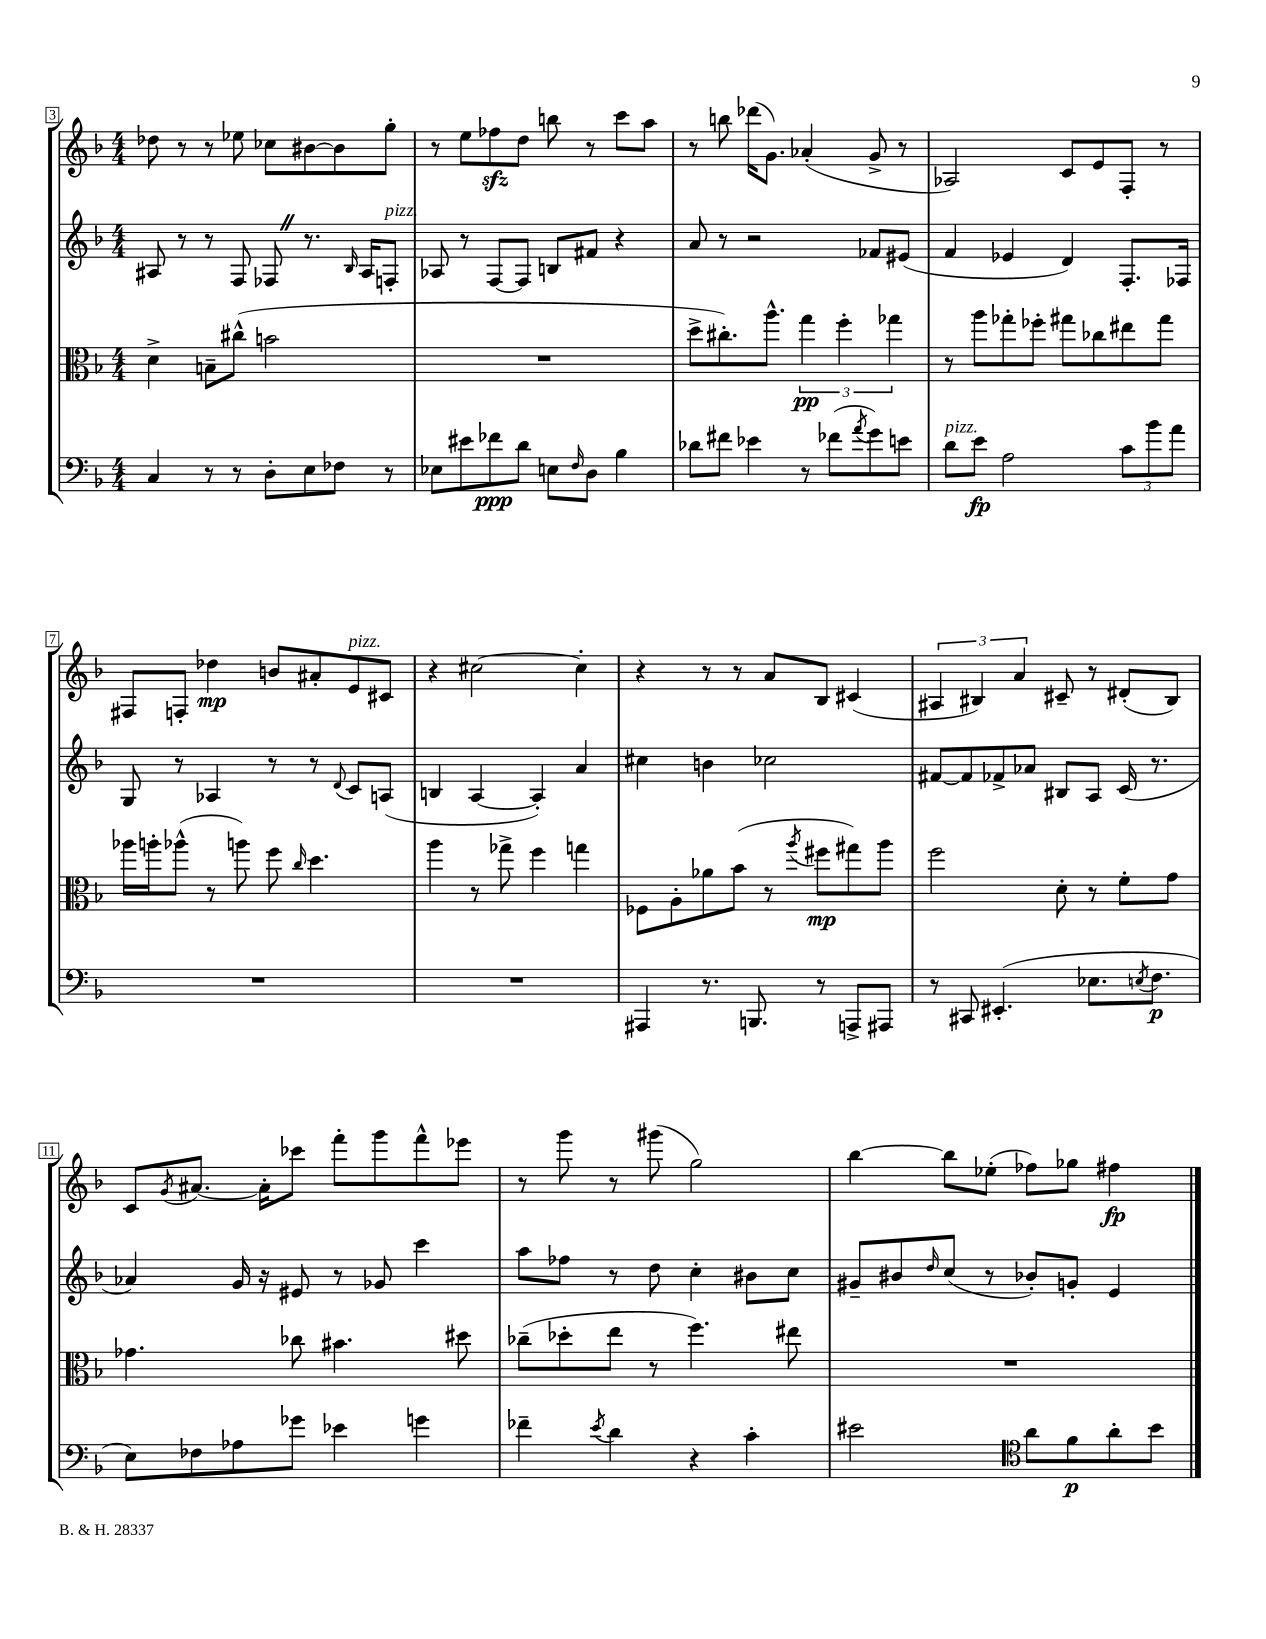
<<
\new StaffGroup <<
\new Staff = "s0" {
    \clef treble \key f \major \numericTimeSignature \time 4/4
    des''8 r8 r8 ees''8 ces''8 bis'8~ bis'8 g''8-. |
    r8 e''8 fes''8\sfz d''8 b''8 r8 c'''8 a''8 |
    r8 b''8 des'''16( g'8.) aes'4-.( g'8-> r8 |
    aes2) c'8 e'8 f8-. r8 |
    fis8 f8-. des''4\mp b'8 ais'8-. e'8^\markup { \italic "pizz." } cis'8 |
    r4 cis''2~ cis''4-. |
    r4 r8 r8 a'8 bes8 cis'4( |
    \tuplet 3/2 { ais4 bis4) a'4 } cis'8-- r8 dis'8-.( bis8) |
    c'8 \acciaccatura { g'8 } ais'8.~ ais'16-. ces'''8 f'''8-. g'''8 f'''8-^ ees'''8 |
    r8 g'''8 r8 gis'''8( g''2) |
    bes''4~ bes''8 ees''8-.( fes''8) ges''8 fis''4\fp \bar "|." |
}
\new Staff = "s1" {
    \clef treble \key f \major \numericTimeSignature \time 4/4
    ais8 r8 r8 f8 fes8 \once \override BreathingSign.text = \markup { \musicglyph "scripts.caesura.straight" } \breathe r8. \grace { bes16 } ais16 f8-.^\markup { \italic "pizz." } |
    aes8 r8 f8~ f8 b8 fis'8 r4 |
    a'8 r8 r2 fes'8 eis'8( |
    f'4 ees'4 d'4) f8.-. fes16 |
    g8 r8 aes4 r8 r8 \appoggiatura { d'8 } c'8 a8( |
    b4 a4~ a4-.) a'4 |
    cis''4 b'4 ces''2 |
    fis'8~ fis'8 fes'8-> aes'8 bis8 a8 c'16( r8. |
    aes'4) g'16 r16 eis'8 r8 ges'8 c'''4 |
    a''8 fes''8 r8 d''8 c''4-. bis'8 c''8 |
    gis'8-- bis'8 \grace { d''16 } c''8( r8 bes'8-.) g'8-. e'4 \bar "|." |
}
\new Staff = "s2" {
    \clef alto \key f \major \numericTimeSignature \time 4/4
    d'4-> b8-- cis''8-^( b'2 |
    R1 |
    d''8-> cis''8.-.) a''8.-^ \tuplet 3/2 { g''4\pp f''4-. ges''4 } |
    r8 a''8 ges''8-. fes''8-. gis''8 ces''8 eis''8 gis''8 |
    aes''16 a''16-. aes''8-^( r8 a''8) f''8 \grace { c''16 } d''4. |
    a''4 r8 ges''8-> f''4 g''4 |
    fes8 a8-. aes'8 bes'8( r8 \acciaccatura { a''8 } fis''8\mp gis''8) a''8 |
    f''2 d'8-. r8 f'8-. g'8 |
    ges'4. ces''8 bis'4. dis''8 |
    ces''8--( des''8-. e''8 r8 f''4.) eis''8 |
    R1 \bar "|." |
}
\new Staff = "s3" {
    \clef bass \key f \major \numericTimeSignature \time 4/4
    c4 r8 r8 d8-. e8 fes8 r8 |
    ees8 eis'8 fes'8\ppp d'8 e8 \grace { f16 } d8 bes4 |
    des'8 fis'8 ees'4 r8 fes'8( \acciaccatura { a'8 } g'8) e'8 |
    d'8^\markup { \italic "pizz." } e'8\fp a2 \tuplet 3/2 { c'8 bes'8 a'8 } |
    R1 |
    R1 |
    ais,,4 r8. b,,8. r8 a,,8-> ais,,8 |
    r8 cis,8 eis,4.-.( ees8. \acciaccatura { e8 } f8.\p |
    e8) fes8 aes8 ges'8 ees'4 g'4 |
    fes'4-- \acciaccatura { e'8 } d'4 r4 c'4-. |
    eis'2 \clef tenor a'8 f'8\p a'8-. bes'8 \bar "|." |
}
>>
>>
\layout { \context { \Score currentBarNumber = #3 \override BarNumber.stencil = #(make-stencil-boxer 0.1 0.3 ly:text-interface::print) } }
